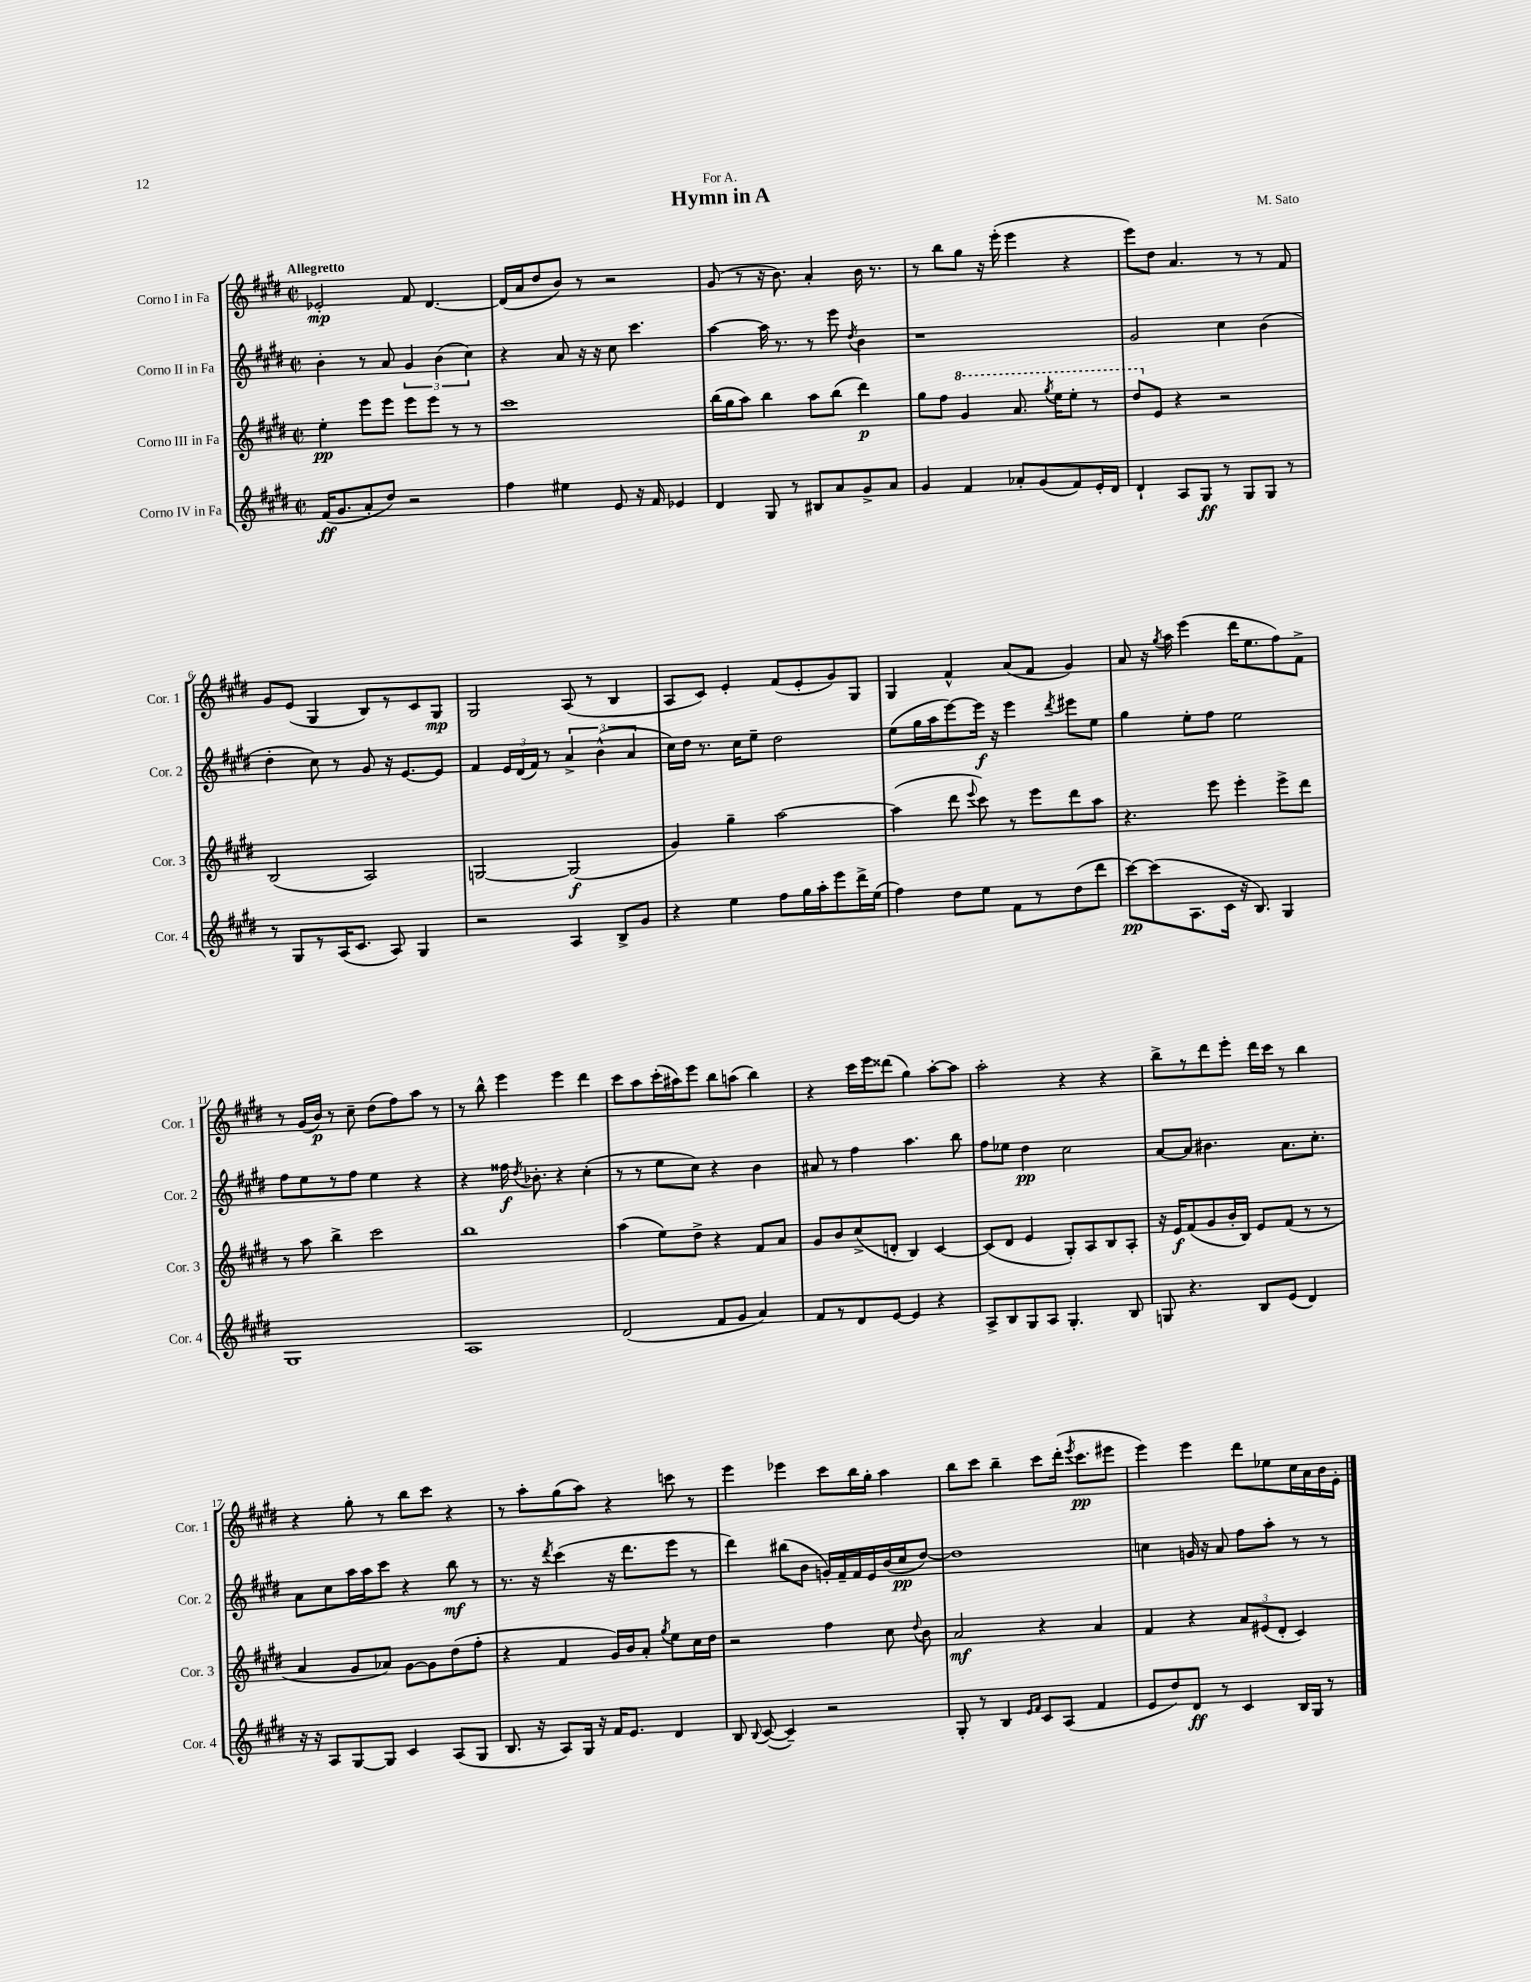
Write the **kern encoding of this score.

**kern	**kern	**kern	**kern
*staff4	*staff3	*staff2	*staff1
*clefG2	*clefG2	*clefG2	*clefG2
*k[f#c#g#d#]	*k[f#c#g#d#]	*k[f#c#g#d#]	*k[f#c#g#d#]
*M2/2	*M2/2	*M2/2	*M2/2
*met(c|)	*met(c|)	*met(c|)	*met(c|)
(16f#/LK	4ee'\	4b'\	2e-'/
8.g#/	.	.	.
8a'/	8eee\L	8r	.
8dd#/J)	8eee\J	8a/	.
2r	8eee\L	6g#/	8f#/
.	8eee\J	.	[4.d#/
.	.	(6b\	.
.	8r	.	.
.	.	6cc#\)	.
.	8r	.	.
=	=	=	=
4ff#\	1ccc#	4r	(16d#/]LL
.	.	.	16a/J
.	.	.	8dd#/
4ee#\	.	8a/	8b/J)
.	.	16r	8r
.	.	16r	.
8e/	.	8cc#\	2r
16r	.	4.ccc#\	.
16f#/	.	.	.
4e-/	.	.	.
=	=	=	=
4d#/	(16bb\LL	[4aa\	(8g#/
.	16gg#\J	.	.
.	8aa\J)	.	8r
8G#/	4bb\	16aa\]	16r
.	.	8.r	8.b\)
8r	.	.	.
8B#/L	8aa\L	8r	4a'/
8a/	(8bb\J	8eee\	.
.	.	8qdd#/	.
8g#^/	4ddd#\)	4b\	16b\
.	.	.	8.r
8a/J	.	.	.
=	=	=	=
4g#/	8gg#\L	1r	8r
.	8ff#\J	.	8bb\L
4f#/	4gg#/	.	8gg#\J
.	.	.	16r
.	.	.	(16eee'\
8a-'/L	8.aa/	.	4eee\
(8g#/	.	.	.
.	8qggg#/	.	.
.	16eee\LK	.	.
8f#/)	8eee'\J	.	4r
16e'/L	8r	.	.
16d#/JJ	.	.	.
=	=	=	=
4d#`/	8ddd#/L	2g#/	8eee\L)
.	8e/J	.	8dd#\J
8A/L	4r	.	4.a/
8G#/J	.	.	.
8r	2r	4cc#\	.
8G#/L	.	.	8r
8G#/J	.	(4b\	8r
8r	.	.	8f#/
=	=	=	=
8r	(2B/	4dd#'\	8g#/L
8G#/L	.	.	(8e/J
8r	.	8cc#\)	4G#/
(16A/K	.	8r	.
8.c#/J	.	.	.
.	2A/)	8g#/	8B/L)
8A/)	.	16r	8r
.	.	[8.e/L	.
4G#/	.	.	8c#/
.	.	8e/]J	8G#/J
=	=	=	=
2r	[2G/	4f#/	2G#/
.	.	24e/LL	.
.	.	(24d#/	.
.	.	24f#/JJ)	.
.	.	8r	.
4A/	(2G/]	6a^/	(8A/
.	.	.	8r
.	.	(6b^^\	.
8B^/L	.	.	4B/
.	.	6a/	.
8g#/J	.	.	.
=	=	=	=
4r	4g#/)	16cc#\LL)	8A/L
.	.	16dd#\JJ	.
.	.	8.r	8c#/J)
4ee\	4gg#~\	.	4e'/
.	.	16cc#\LK	.
.	.	8ee~\J	.
8ff#\L	[2aa\	2dd#\	(8f#/L
16gg#\L	.	.	8e'/
16aa'\J	.	.	.
8eee\	.	.	8g#/)
16ddd#^\L	.	.	8G#/J
(16ee\JJ	.	.	.
=	=	=	=
4ff#\)	(4aa\]	(8ee\L	4G#/
.	.	16gg#\L	.
.	.	16aa\J	.
8dd#\L	8ddd#\	[8eee\)	4f#^^/
.	8qqeee/	.	.
8ee\J	8ccc#\)	16eee\]Jk	.
.	.	16r	.
8f#\L	8r	4eee\	(8a/L
8r	8eee\L	.	8f#/J
.	.	8qddd#/	.
(8dd#\	8ddd#\	8eee#\L	4g#/)
8ddd#\J	8aa\J	8ee\J	.
=	=	=	=
[8ccc#\L)	4.r	4gg#\	8a/
(8ccc#\]	.	.	16r
.	.	.	8qgg#/
.	.	.	16aa\
8.A\	.	8ee'\L	(4eee\
.	8eee\	8ff#\J	.
16c#\Jk	.	.	.
16r	4eee'\	2ee\	16ddd#\LK
8.B/)	.	.	8.ee\
4G#/	8eee^\L	.	8ff#\)
.	8ddd#\J	.	8f#^\J
=	=	=	=
1G#	8r	8ff#\L	8r
.	8aa\	8ee\	(16g#/LL
.	.	.	16b/JJ)
.	4bb^\	8r	8r
.	.	8ff#\J	8cc#~\
.	2ccc#\	4ee\	(8dd#\L
.	.	.	8ff#\)
.	.	4r	8aa\J
.	.	.	8r
=	=	=	=
1A	1bb	4r	8r
.	.	.	8bb^^\
.	.	16ff##\	4eee\
.	.	8qdd#/	.
.	.	8.b-'\	.
.	.	4r	4eee\
.	.	(4cc#'\	4ddd#\
=	=	=	=
(2d#/	(4aa\	8r	8ccc#\L
.	.	8r	8aa\
.	8ee\L)	8ee\L	(16ccc#'\L
.	.	.	16aa#\J)
.	8dd#^\J	8cc#\J)	8eee\J
8f#/L	4r	4r	8bb\L
8g#/J	.	.	(8aa\J
4a/)	8f#/L	4b\	4bb\)
.	8a/J	.	.
=	=	=	=
8f#/L	8g#/L	8a#/	4r
8r	8b/	8r	.
8d#/	(8cc#^/	4ff#\	16ccc#\LL
.	.	.	16eee\J
[8e/J	8d'/J	.	(8ddd##\J
4e/]	4B/)	4.aa\	4gg#\)
4r	[4c#/	.	[8aa'\L
.	.	8bb\	8aa\]J
=	=	=	=
8A^/L	(8c#/]L	8ff#\L	2aa'\
8B/	8d#/J	8ee-\J	.
8G#/	4e/	4dd#\	.
8A/J	.	.	.
4.G#'/	8G#'/L)	2cc#\	4r
.	8A/	.	.
.	8B/	.	4r
8B/	8A'/J	.	.
=	=	=	=
8G/	16r	[8a/L	8bb^\L
.	16e/LK	.	.
4.r	(8f#/	8a/]J	8r
.	8g#/	4.b#\	8ddd#\
.	16b'/L	.	8eee'\J
.	16B/JJ)	.	.
8B/L	8e/L	.	16ddd#\LL
.	.	.	16ccc#\JJ
(8e/J	(8f#/J	8.a\L	8r
4d#/)	8r	.	4bb\
.	.	8.cc#'\J	.
.	8r	.	.
=	=	=	=
16r	4a/	8a\L	4r
16r	.	.	.
8A/L	.	8cc#\	.
[8G#/	8g#/L	16aa\L	8gg#'\
.	.	16aa\J	.
8G#/]J	8a-/J)	8ccc#\J	8r
4c#/	[8g#\L	4r	8bb\L
.	8g#\]	.	8ccc#\J
(8A/L	(8dd#\	8bb\	4r
8G#/J	8ff#'\J	8r	.
=	=	=	=
8.B/	4r	8.r	8r
.	.	.	8aa'\L
16r	.	16r	.
.	.	8qddd#/	.
8A/L)	4f#/	(4ccc#\	(8gg#\
16G#/Jk	.	.	8aa\J)
16r	.	.	.
16f#/LK	16g#/LL)	16r	4r
8.e/J	16b/J	8.ddd#\L	.
.	8a'/J	.	.
.	8qgg#/	.	.
4d#/	8ee\L	8eee\J	8ccc\
.	16cc#\L	8r	8r
.	16dd#\JJ	.	.
=	=	=	=
8B/	2r	4ddd#\)	4eee\
8qqB/	.	.	.
([8c#/	.	.	.
4c#~/])	.	(8bb#\L	4eee-\
.	.	8b\J	.
2r	4ff#\	16g'/LL)	8ccc#\L
.	.	16f#~/	.
.	.	16f#/	16bb\L
.	.	16e/	16gg#'\JJ
.	8cc#\	(16b/	4aa\
.	.	16cc#/J	.
.	8qqdd#/	.	.
.	8b\	[8dd#/J)	.
=	=	=	=
8G#'/	2a/	1dd#]	8bb\L
8r	.	.	8ccc#\J
4B/	.	.	4bb~\
16qqe/LL	.	.	.
16qqf#/JJ	.	.	.
8c#/L	4r	.	8ccc#\L
(8A/J	.	.	(16ddd#'\Jk
.	.	.	8qeee/
.	.	.	8.ccc#\L
4f#/	4a/	.	.
.	.	.	8eee#\J
=	=	=	=
8e/L	4f#/	4cc\	4eee\)
8dd#/)	.	.	.
8d#/J	4r	16g/	4eee\
.	.	16r	.
8r	.	8a/	.
4c#/	12a/L	8ff#\L	8ddd#\L
.	(12e#/	.	.
.	.	8aa'\J	8ee-\
.	12d#'/J	.	.
16B/LL	4c#/)	8r	16cc#\L
16G#/JJ	.	.	16a\
8r	.	8r	16b\
.	.	.	16e'\JJ
==	==	==	==
*-	*-	*-	*-
